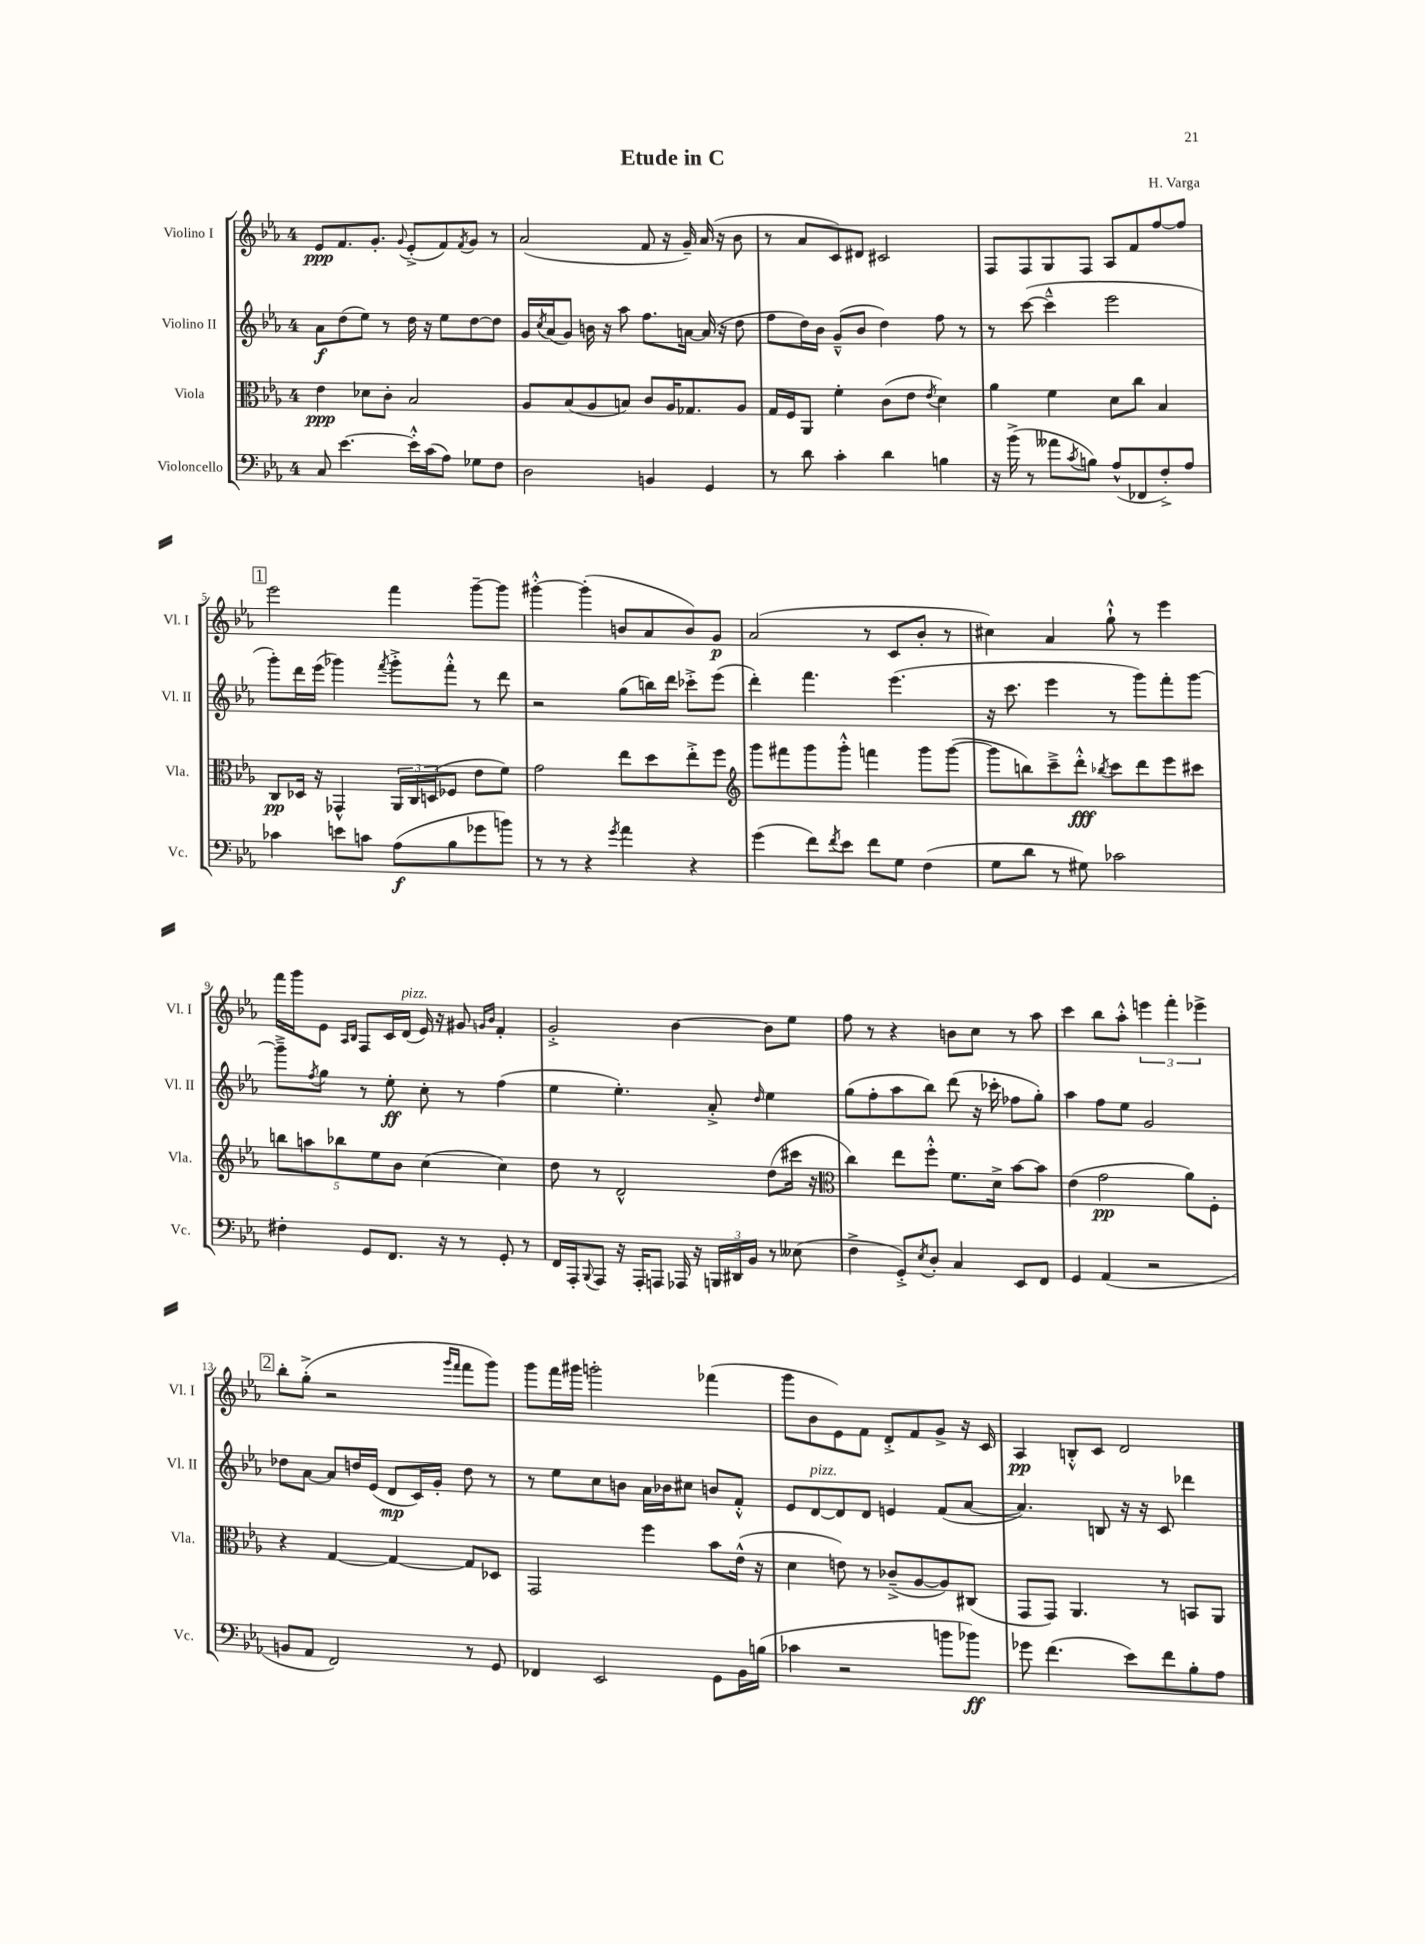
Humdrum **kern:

**kern	**dynam	**kern	**dynam	**kern	**dynam	**kern	**dynam
*part4	*part4	*part3	*part3	*part2	*part2	*part1	*part1
*staff4	*staff4	*staff3	*staff3	*staff2	*staff2	*staff1	*staff1
*I"Violoncello	*	*I"Viola	*	*I"Violino II	*	*I"Violino I	*
*I'Vc.	*	*I'Vla.	*	*I'Vl. II	*	*I'Vl. I	*
*clefF4	*	*clefC3	*	*clefG2	*	*clefG2	*
*k[b-e-a-]	*	*k[b-e-a-]	*	*k[b-e-a-]	*	*k[b-e-a-]	*
*M4/4	*	*M4/4	*	*M4/4	*	*M4/4	*
=1	=1	=1	=1	=1	=1	=1	=1
8C/	.	4e-\	ppp	8a-\L	f	8e-/L	ppp
[4.e-\	.	.	.	(8dd\	.	8.f/	.
.	.	8d-X\L	.	8ee-\J)	.	.	.
.	.	.	.	.	.	8.g'/J	.
.	.	8c'\J	.	8r	.	.	.
.	.	.	.	.	.	8qqg/	.
16e-'^^\LL]	.	2B-/	.	16dd\	.	(8e-'^/L	.
(16c\J	.	.	.	16r	.	.	.
8A-\J)	.	.	.	8ee-\L	.	8f/)	.
.	.	.	.	.	.	8qf/	.
8G-X\L	.	.	.	[8dd\	.	8g/J	.
8F\J	.	.	.	8dd\J]	.	8r	.
=2	=2	=2	=2	=2	=2	=2	=2
2D\	.	8A-/L	.	16g/LL	.	(2a-/	.
.	.	.	.	8qcc/	.	.	.
.	.	.	.	(16a-/J	.	.	.
.	.	(8B-/	.	8g/J)	.	.	.
.	.	8A-/	.	16bn\	.	.	.
.	.	.	.	16r	.	.	.
.	.	8Bn/J)	.	8aa-\	.	.	.
4BBn/	.	8c/L	.	8.ff\L	.	8f/	.
.	.	16A-/K	.	.	.	16r	.
.	.	8.G-X/	.	[16an\Jk	.	16g~/)	.
4GG/	.	.	.	(16a/]	.	(16a-/	.
.	.	.	.	16r	.	16r	.
.	.	8A-/J	.	8dd\	.	8b-\	.
=3	=3	=3	=3	=3	=3	=3	=3
8r	.	16G/LL	.	8ff\L	.	8r	.
.	.	16F/J	.	.	.	.	.
8d\	.	8AA-/J	.	16dd\L)	.	8a-/L	.
.	.	.	.	16b-\JJ	.	.	.
4c'\	.	4f'\	.	(8g~^^/L	.	8c/)	.
.	.	.	.	8b-/J	.	8d#X/J	.
4d\	.	(8c\L	.	4dd\)	.	2c#X/	.
.	.	8e-\J	.	.	.	.	.
.	.	8qe-/	.	.	.	.	.
4Bn\	.	4d\)	.	8ff\	.	.	.
.	.	.	.	8r	.	.	.
=4	=4	=4	=4	=4	=4	=4	=4
16r	.	4a-\	.	8r	.	8F/L	.
(16b-^\	.	.	.	.	.	.	.
8r	.	.	.	([8ccc\	.	8F/	.
8a--X\L	.	4f\	.	4ccc~^^\]	.	8G/	.
8qc/	.	.	.	.	.	.	.
8Bn\J)	.	.	.	.	.	8F/J	.
(8A-^^/L	.	8d\L	.	2eee-\	.	8A-/L	.
8FF-X/	.	8cc\J	.	.	.	8f/	.
8F'^/)	.	4B-/	.	.	.	[8ff/	.
8A-/J	.	.	.	.	.	8ff/J]	.
!!LO:LB:g=z
!!LO:REH:place=s1:t=1
=5	=5	=5	=5	=5	=5	=5	=5
4c-X\	.	8C/L	pp	8ggg'\L)	.	2eee-\	.
.	.	16D-X/Jk	.	16ddd\L	.	.	.
.	.	16r	.	(16eee-\JJ	.	.	.
8en\L	.	4GG-X^^/	.	4ggg-X\)	.	.	.
8cn\J	.	.	.	.	.	.	.
.	.	.	.	8qfff/	.	.	.
(8A-\L	f	24AA-/LL	.	8ggg-'^\L	.	4fff\	.
.	.	24C/	.	.	.	.	.
.	.	(24Dn/J	.	.	.	.	.
8B-\	.	8F-X/J	.	8fff'^^\J	.	.	.
8g-X\	.	8e-\L	.	8r	.	[8ggg~\L	.
8bn\J)	.	8f\J)	.	8ddd\	.	8ggg\J]	.
=6	=6	=6	=6	=6	=6	=6	=6
8r	.	2g\	.	2r	.	[4ggg#X'^^\	.
8r	.	.	.	.	.	.	.
4r	.	.	.	.	.	(4ggg#'\]	.
8qg/	.	.	.	.	.	.	.
4a-\	.	8ee-\L	.	(8gg\L	.	8bn/L	.
.	.	8dd\	.	16bbn\L)	.	8a-/	.
.	.	.	.	16ddd\JJ	.	.	.
4r	.	8ee-'^\	.	8ccc-X'^\L	.	8b/)	.
.	.	8ff\J	.	(8eee-\J	.	8g/J	p
=7	=7	=7	=7	=7	=7	=7	=7
*	*	*clefG2	*	*	*	*	*
(4g\	.	8ggg\L	.	4ddd'\)	.	(2a-/	.
.	.	8fff#X\	.	.	.	.	.
8f\L)	.	8ggg\	.	4.fff\	.	.	.
8qf/	.	.	.	.	.	.	.
8e-\J	.	8ggg'^^\J	.	.	.	.	.
8f\L	.	4fffn\	.	.	.	8r	.
8G\J	.	.	.	(4.eee-\	.	8c/L	.
(4F\	.	8ggg\L	.	.	.	8b-'/J	.
.	.	([8ggg\J	.	.	.	8r	.
=8	=8	=8	=8	=8	=8	=8	=8
8G\L	.	8ggg\L]	.	16r	.	4cc#X\)	.
.	.	.	.	8.ccc\	.	.	.
8d\J	.	8bbn\)	.	.	.	.	.
8r	.	8ccc~^\	.	4eee-\	.	4a-/	.
8G#X\)	.	8ddd'^^\J	fff	.	.	.	.
.	.	8qbb-X/	.	.	.	.	.
2c-X\	.	8ccc\L	.	8r	.	8gg`^^\	.
.	.	8ddd\	.	8ggg\L)	.	8r	.
.	.	8eee-\	.	8fff'\	.	4eee-\	.
.	.	8ccc#X\J	.	[8ggg\J	.	.	.
!!LO:LB:g=z
=9	=9	=9	=9	=9	=9	=9	=9
4F#X'\	.	10bbn\L	.	8ggg~^\L]	.	16fff\LL	.
.	.	.	.	.	.	16ggg\J	.
.	.	10aan\	.	.	.	.	.
.	.	.	.	8qff/	.	.	.
.	.	.	.	8gg\J	.	8e-\J	.
.	.	10bb-X\	.	.	.	.	.
.	.	.	.	.	.	16qqA-/LL	.
.	.	.	.	.	.	16qqB-/JJ	.
8GG/L	.	.	.	8r	.	8F/L	.
.	.	10ee-\	.	.	.	.	.
8.FF/J	.	.	.	8ee-'\	ff	16c/L	.
.	.	10b-\J	.	.	.	.	.
!	!	!	!	!	!	!LO:TX:a:i:t=pizz.	!
.	.	.	.	.	.	(16d/JJ	.
.	.	(4cc\	.	8cc'\	.	16e-/)	.
16r	.	.	.	.	.	16r	.
8r	.	.	.	8r	.	8g#X/	.
.	.	.	.	.	.	16qqgn/LL	.
.	.	.	.	.	.	16qqb-/JJ	.
8GG'/	.	4cc\)	.	(4ff\	.	4f'/	.
8r	.	.	.	.	.	.	.
=10	=10	=10	=10	=10	=10	=10	=10
16FF/LL	.	8dd\	.	4ee-\	.	2g'^/	.
16AAA-'/J	.	.	.	.	.	.	.
8qqBBB-/	.	.	.	.	.	.	.
8AAA-/J	.	8r	.	.	.	.	.
16r	.	2d^^/	.	4.ee-'\)	.	.	.
16AAA-'/KL	.	.	.	.	.	.	.
8AAAn/J	.	.	.	.	.	.	.
16AAA-X/	.	.	.	.	.	[4b-\	.
16r	.	.	.	.	.	.	.
24BBBn/LL	.	.	.	8a-'^/	.	.	.
24DD#X/	.	.	.	.	.	.	.
24BB-/JJ	.	.	.	.	.	.	.
.	.	.	.	16qqdd/	.	.	.
8r	.	(8dd\L	.	4ee-\	.	8b-\L]	.
(8E--X\	.	16ccc#X\Jk	.	.	.	8ee-\J	.
.	.	16r	.	.	.	.	.
=11	=11	=11	=11	=11	=11	=11	=11
*	*	*clefC3	*	*	*	*	*
4F^\	.	4cc\)	.	(8gg\L	.	8ff\	.
.	.	.	.	8ff'\	.	8r	.
8GG'^/L)	.	8ee-\L	.	8aa-\	.	4r	.
8qE-/	.	.	.	.	.	.	.
8D'/J	.	8ff'^^\J	.	8bb-\J)	.	.	.
4C/	.	8.f\L	.	(8ddd\	.	8bn\L	.
.	.	.	.	16r	.	8cc\J	.
.	.	16d^\Jk	.	16ccc-X'\	.	.	.
8EE-/L	.	[8b-\L	.	8ff-X\L	.	8r	.
8FF/J	.	8b-\J]	.	8gg'\J)	.	8aa-\	.
=12	=12	=12	=12	=12	=12	=12	=12
4GG/	.	(4e-\	.	4aa-\	.	4ccc\	.
(4AA-/	.	2g\	pp	8ff\L	.	8bb-\L	.
.	.	.	.	8ee-\J	.	8aa-'^^\J	.
2r	.	.	.	2g/	.	6eeen\	.
.	.	.	.	.	.	6fff'\	.
.	.	8a-\L)	.	.	.	.	.
.	.	.	.	.	.	6eee-X^\	.
.	.	8F'\J	.	.	.	.	.
!!LO:LB:g=z
!!LO:REH:place=s1:t=2
=13	=13	=13	=13	=13	=13	=13	=13
8BBn/L	.	4r	.	8dd-X\L	.	8bb-'\L	.
8AA-/J	.	.	.	[8a-\J	.	(8gg'^\J	.
2FF/)	.	[4G/	.	8a-/L]	.	2r	.
.	.	.	.	16ddn/L	.	.	.
.	.	.	.	(16e-/JJ	.	.	.
.	.	4G/_	.	8d/L	mp	.	.
.	.	.	.	16c/L)	.	.	.
.	.	.	.	16g'/JJ	.	.	.
.	.	.	.	.	.	16qqggg/LL	.
.	.	.	.	.	.	16qqfff/JJ	.
8r	.	8G/L]	.	8dd\	.	8fff\L	.
8GG/	.	8D-X/J	.	8r	.	8ggg\J)	.
=14	=14	=14	=14	=14	=14	=14	=14
4FF-X/	.	2GG/	.	8r	.	8ggg\L	.
.	.	.	.	8ee-\L	.	16fff\L	.
.	.	.	.	.	.	16ggg#X\JJ	.
2EE-/	.	.	.	8cc\	.	2gggn'\	.
.	.	.	.	8bn\J	.	.	.
.	.	4ff\	.	16a-\LL	.	.	.
.	.	.	.	16b-X\J	.	.	.
.	.	.	.	8cc#X\J	.	.	.
8GG\L	.	8b-\L	.	8bn/L	.	(4fff-X\	.
16BB-\L	.	(16e-^^\Jk	.	8f'^^/J	.	.	.
(16Bn\JJ	.	16r	.	.	.	.	.
=15	=15	=15	=15	=15	=15	=15	=15
4c-X\	.	4d\	.	8e-/L	.	8ggg\L	.
!	!	!	!	!LO:TX:a:i:t=pizz.	!	!	!
.	.	.	.	[8d/	.	8b-\	.
2r	.	8en\)	.	8d/]	.	8e-\)	.
.	.	8r	.	8d/J	.	8f\J	.
.	.	(8c-X~^/L	.	4en/	.	8d'^/L	.
.	.	[8A-/	.	.	.	8f/	.
8bn\L	.	8A-/])	.	(8f/L	.	8g^/J	.
8b-X\J)	ff	(8C#X/J	.	[8a-/J	.	16r	.
.	.	.	.	.	.	16c/	.
=16	=16	=16	=16	=16	=16	=16	=16
8g-X\	.	8GG/L	.	4.a-/])	.	4A-/	pp
(4.f\	.	8GG/J)	.	.	.	.	.
.	.	4.AA-/	.	.	.	8Bn'^^/L	.
.	.	.	.	8Bn/	.	8c/J	.
8e-\L)	.	.	.	16r	.	2d/	.
.	.	.	.	16r	.	.	.
8f\	.	8r	.	8c/	.	.	.
8B-'\	.	8BBn/L	.	4ddd-X\	.	.	.
8A-\J	.	8AA-/J	.	.	.	.	.
==	==	==	==	==	==	==	==
*-	*-	*-	*-	*-	*-	*-	*-
